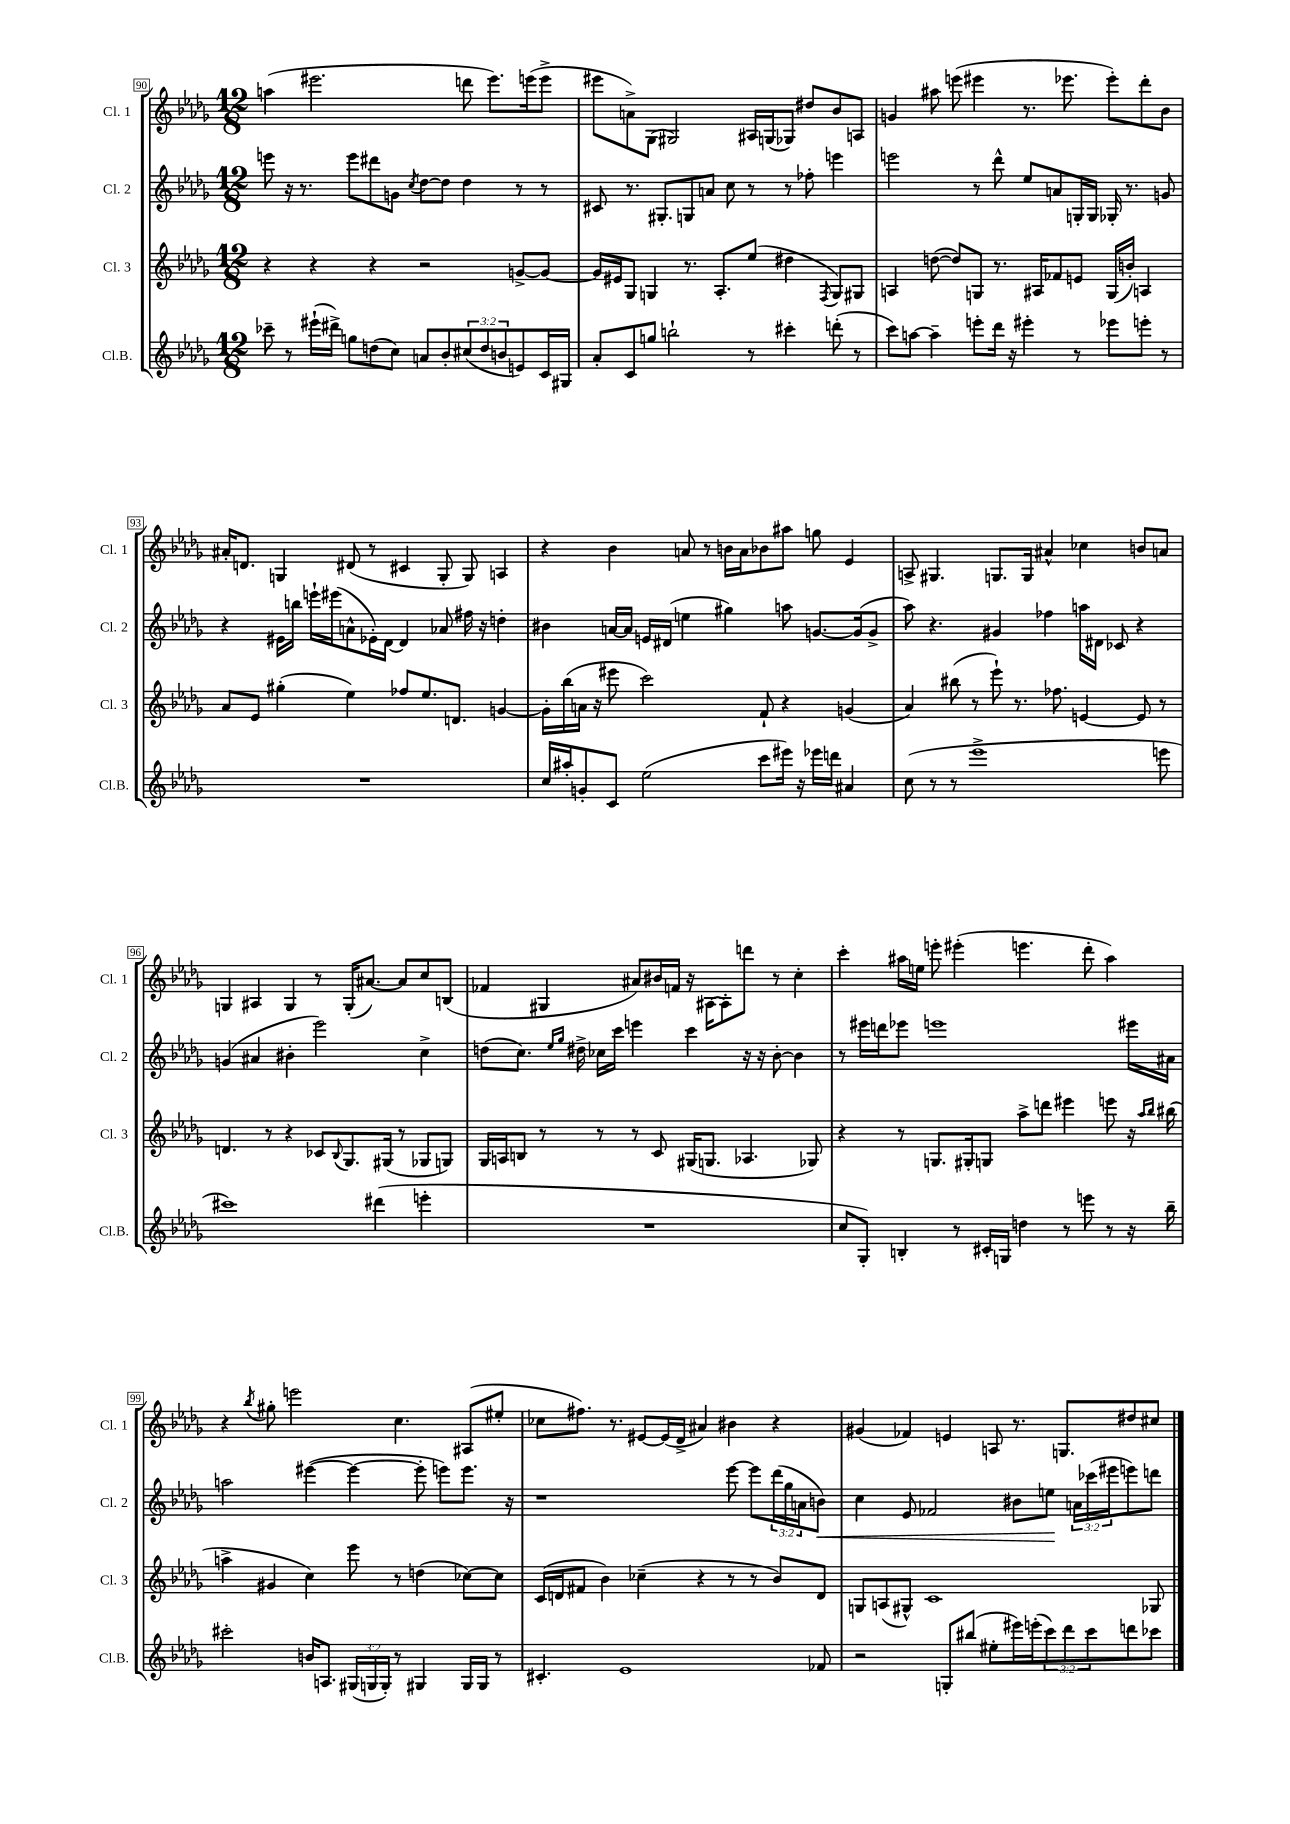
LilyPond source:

<<
\new StaffGroup <<
\new Staff = "s0" \with { instrumentName = "Cl. 1" shortInstrumentName = "Cl. 1" } {
    \clef treble \key des \major \numericTimeSignature \time 12/8
    a''4( eis'''2. d'''8 eis'''8.) e'''16( e'''8-> |
    eis'''8 a'8->) ges8( gis2) ais16 g16( ges8) dis''8 bes'8 a8 |
    g'4 ais''8 e'''8( eis'''4 r8. ees'''8. ees'''8-.) des'''8-. bes'8 |
    ais'16-. d'8. g4 dis'8( r8 cis'4 g8-. g8) a4 |
    r4 bes'4 a'8 r8 b'16 a'16 bes'8 ais''8 g''8 ees'4 |
    a8-> gis4. g8. g16 ais'4-^ ces''4 b'8 a'8 |
    g4 ais4 g4 r8 g16-.( ais'8.~) ais'8 c''8 b8( |
    fes'4 gis4 ais'8) bis'16 f'16 r16 ais16~ ais8-. d'''8 r8 c''4-. |
    c'''4-. ais''16 e''16 e'''8-. eis'''4-.( e'''4. des'''8-. ais''4) |
    r4 \acciaccatura { bes''8 } gis''8-. e'''2 c''4. ais8( eis''8-. |
    ces''8 fis''8.) r8. eis'8~ eis'16( des'16-> ais'4) bis'4 r4 |
    gis'4( fes'4) e'4 a8 r8. g8. dis''8 cis''8 \bar "|." |
}
\new Staff = "s1" \with { instrumentName = "Cl. 2" shortInstrumentName = "Cl. 2" } {
    \clef treble \key des \major \numericTimeSignature \time 12/8 \override Staff.TupletNumber.text = #tuplet-number::calc-fraction-text
    e'''8 r16 r8. e'''8 dis'''8 g'8 \acciaccatura { c''8 } des''8~ des''8 des''4 r8 r8 |
    cis'8 r8. gis8.-. g8 a'8 c''8 r8 r8 fes''8-. e'''4 |
    e'''2 r8 des'''8-^ ees''8 a'8 g16-. g16 ges16-. r8. g'8 |
    r4 eis'16 b''16 e'''16-! eis'''16( a'8-^ ees'16-.) des'16~ des'4 aes'8 fis''16 r16 d''4-. |
    bis'4 a'16~ a'16 e'16 dis'16( e''4 gis''4) a''8 g'8.~ g'16( g'8-> |
    aes''8) r4. gis'4 fes''4 a''16 dis'16 ces'8 r4 |
    g'4( ais'4 bis'4-. ees'''2) c''4-> |
    d''8( c''8.) \grace { ees''16 ges''16 } dis''16-> ces''16 c'''16 e'''4 c'''4 r16 r16 bes'8~-. bes'4 |
    r8 eis'''16 d'''16 ees'''8 e'''1 eis'''16 ais'16 |
    a''2 eis'''4~( eis'''4~ eis'''8-. e'''8) e'''8. r16 |
    r1 ees'''8~ ees'''8 \tuplet 3/2 { des'''16( ges''16 a'16 } b'8\<) |
    c''4 ees'8 fes'2 bis'8 e''8\! \tuplet 3/2 { a'16 ces'''16( eis'''16 } e'''8) d'''8 \bar "|." |
}
\new Staff = "s2" \with { instrumentName = "Cl. 3" shortInstrumentName = "Cl. 3" } {
    \clef treble \key des \major \numericTimeSignature \time 12/8
    r4 r4 r4 r2 g'8~-> g'8~ |
    g'16 eis'16 ges8 g4 r8. aes8.-. ees''8( dis''4 \acciaccatura { f8 } g8) gis8 |
    a4 d''8~( d''8) g8 r8. ais16 fes'8 e'8 g16( b'16-.) a4 |
    aes'8 ees'8 gis''4-.( ees''4) fes''8 ees''8. d'8. g'4~ |
    g'16-. bes''16( a'16 r16 eis'''8 c'''2) f'8-! r4 g'4( |
    aes'4) bis''8( r8 ees'''8-!) r8. fes''8. e'4~ e'8 r8 |
    d'4. r8 r4 ces'8 \appoggiatura { bes8 } ges8. gis16( r8 ges8 g8) |
    ges16 a16 b8 r8 r8 r8 c'8 gis16( g8. aes4. ges8) |
    r4 r8 g8. gis16-. g8 aes''8-> d'''8 eis'''4 e'''8 r16 \grace { aes''16 bes''16 } bis''16( |
    a''4-> gis'4 c''4) ees'''8 r8 d''4( ces''8~) ces''8 |
    c'16( d'16 fis'8 bes'4) ces''4--( r4 r8 r8 bes'8) d'8 |
    g8 a8( gis8-^) c'1 ges8 \bar "|." |
}
\new Staff = "s3" \with { instrumentName = "Cl.B." shortInstrumentName = "Cl.B." } {
    \clef treble \key des \major \numericTimeSignature \time 12/8 \override Staff.TupletNumber.text = #tuplet-number::calc-fraction-text
    ces'''8-- r8 eis'''16-!( dis'''16->) g''8 d''8( c''8) a'8 bes'8-. \tuplet 3/2 { cis''8( d''8 b'8 } e'8) c'16 gis16 |
    aes'8-. c'8 g''8 b''2-! r8 cis'''4-. d'''8-.( r8 |
    c'''8) a''8~ a''4-- e'''8-. des'''16 r16 eis'''4-. r8 ees'''8 e'''8-. r8 |
    R1. |
    c''16 ais''16-. g'8-. c'8 ees''2( c'''8 eis'''16) r16 ees'''16 d'''16 ais'4 |
    c''8( r8 r8 ees'''1-> e'''8 |
    cis'''1) dis'''4( e'''4-. |
    R1. |
    c''8 ges8-.) b4-. r8 cis'16-. g16 d''4 r8 e'''8 r8 r16 bes''16-- |
    cis'''2-. b'16 a8. \tuplet 3/2 { gis16( g16 g16-.) } r8 gis4 gis16 gis16 r8 |
    cis'4.-. ees'1 fes'8 |
    r2 g8-. bis''8( eis''8-. eis'''16) e'''16-.( \tuplet 3/2 { c'''8) des'''8 c'''8 } d'''8 ces'''8 \bar "|." |
}
>>
>>
\layout { \context { \Score currentBarNumber = #90 \override BarNumber.stencil = #(make-stencil-boxer 0.1 0.3 ly:text-interface::print) } }
